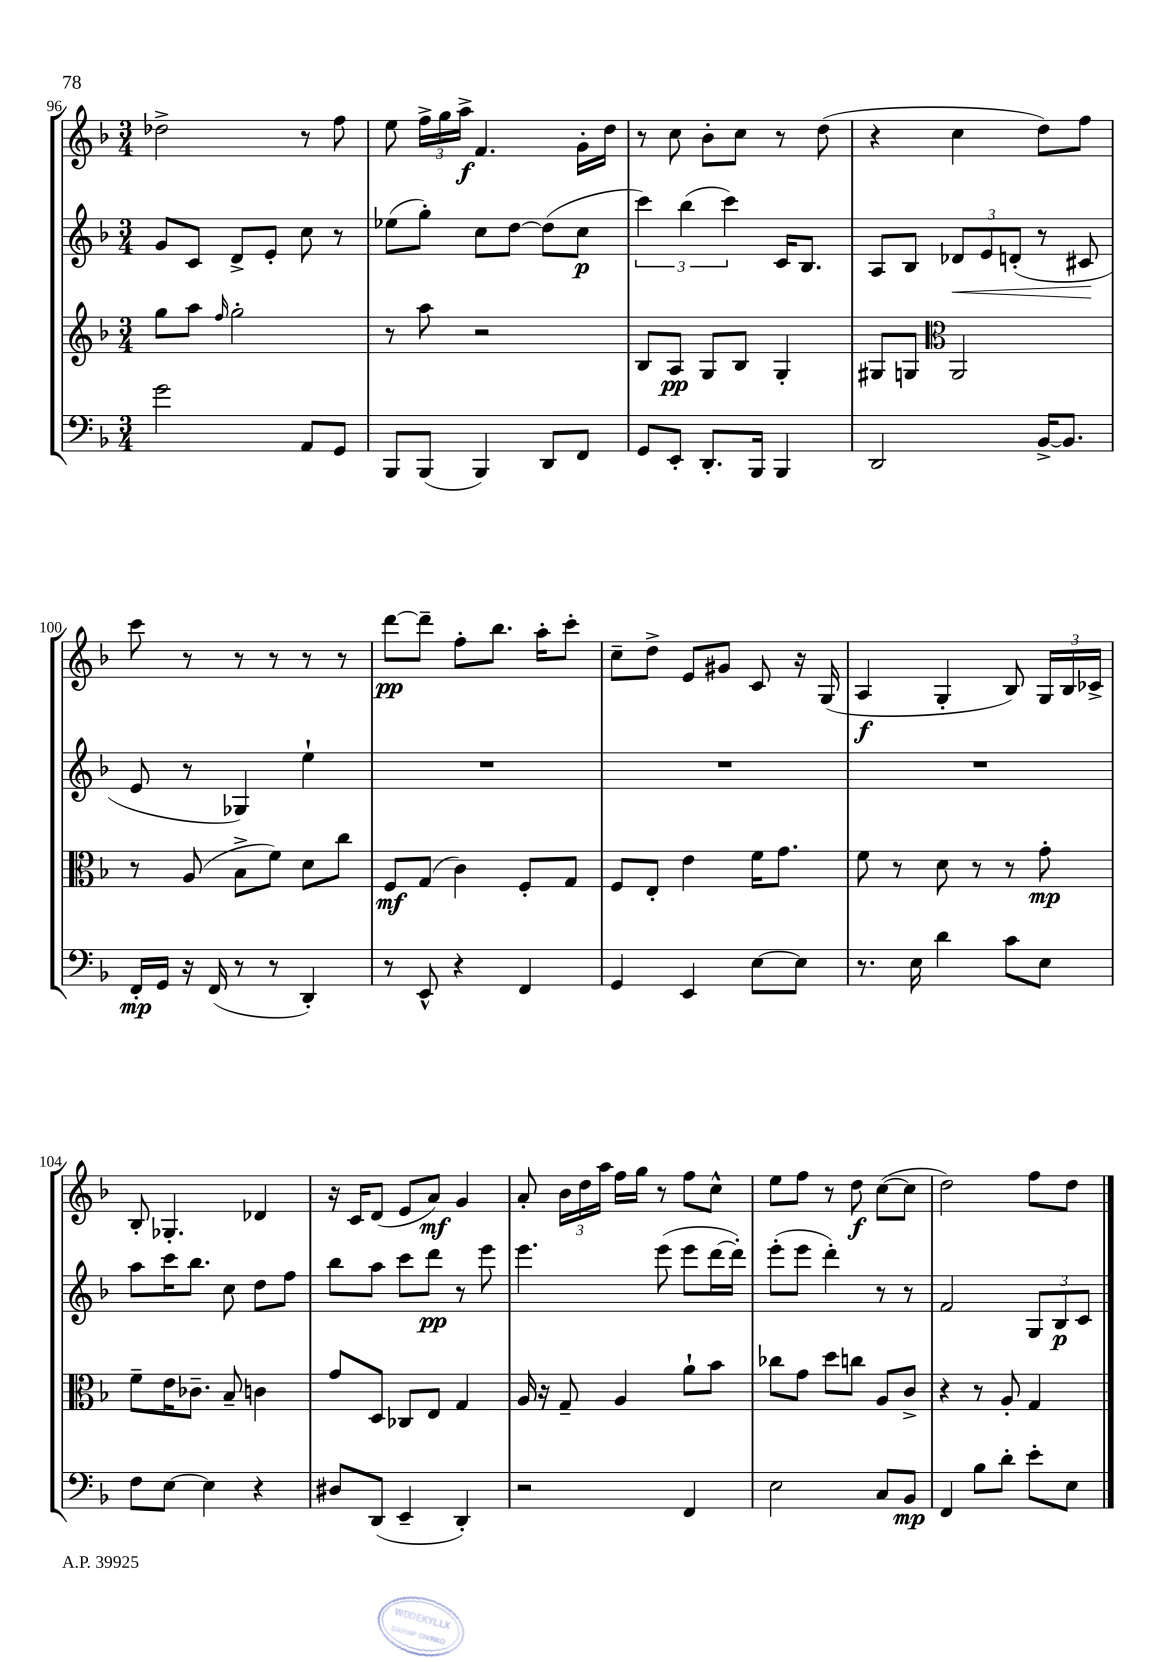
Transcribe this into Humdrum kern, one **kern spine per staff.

**kern	**dynam	**kern	**dynam	**kern	**dynam	**kern	**dynam
*part4	*part4	*part3	*part3	*part2	*part2	*part1	*part1
*staff4	*staff4	*staff3	*staff3	*staff2	*staff2	*staff1	*staff1
*clefF4	*	*clefG2	*	*clefG2	*	*clefG2	*
*k[b-]	*	*k[b-]	*	*k[b-]	*	*k[b-]	*
*M3/4	*	*M3/4	*	*M3/4	*	*M3/4	*
=96	=96	=96	=96	=96	=96	=96	=96
2g\	.	8gg\L	.	8g/L	.	2dd-X^\	.
.	.	8aa\J	.	8c/J	.	.	.
.	.	16qqff/	.	.	.	.	.
.	.	2gg'\	.	8d^/L	.	.	.
.	.	.	.	8e'/J	.	.	.
8AA/L	.	.	.	8cc\	.	8r	.
8GG/J	.	.	.	8r	.	8ff\	.
=97	=97	=97	=97	=97	=97	=97	=97
8BBB-/L	.	8r	.	(8ee-X\L	.	8ee\	.
(8BBB-/J	.	8aa\	.	8gg'\J)	.	24ff^\LL	.
.	.	.	.	.	.	24gg\	.
.	.	.	.	.	.	24aa^\JJ	f
4BBB-/)	.	2r	.	8cc\L	.	4.f/	.
.	.	.	.	[8dd\J	.	.	.
8DD/L	.	.	.	(8dd\L]	.	.	.
8FF/J	.	.	.	8cc\J	p	16g'\LL	.
.	.	.	.	.	.	16dd\JJ	.
=98	=98	=98	=98	=98	=98	=98	=98
8GG/L	.	8B-/L	.	6ccc\)	.	8r	.
8EE'/J	.	8A/J	pp	.	.	8cc\	.
.	.	.	.	(6bb-\	.	.	.
8.DD'/L	.	8G/L	.	.	.	8b-'\L	.
.	.	.	.	6ccc\)	.	.	.
.	.	8B-/J	.	.	.	8cc\J	.
16BBB-/Jk	.	.	.	.	.	.	.
4BBB-/	.	4G'/	.	16c/KL	.	8r	.
.	.	.	.	8.B-/J	.	.	.
.	.	.	.	.	.	(8dd\	.
=99	=99	=99	=99	=99	=99	=99	=99
2DD/	.	8G#X/L	.	8A/L	.	4r	.
.	.	8Gn/J	.	8B-/J	.	.	.
*	*	*clefC3	*	*	*	*	*
!	!	!	!	!	!LO:HP:b	!	!
.	.	2AA/	.	12d-X/L	<	4cc\	.
.	.	.	.	12e/	.	.	.
.	.	.	.	(12dn'/J	.	.	.
[16BB-^/KL	.	.	.	8r	.	8dd\L)	.
8.BB-/J]	.	.	.	.	.	.	.
.	.	.	.	8c#X/	.	8ff\J	.
.	.	.	.	.	[	.	.
!!LO:LB:g=z
=100	=100	=100	=100	=100	=100	=100	=100
16FF'/LL	mp	8r	.	8e/	.	8ccc\	.
16GG/JJ	.	.	.	.	.	.	.
16r	.	(8A/	.	8r	.	8r	.
(16FF/	.	.	.	.	.	.	.
8r	.	8B-^\L	.	4G-X/)	.	8r	.
8r	.	8f\J)	.	.	.	8r	.
4DD'/)	.	8d\L	.	4ee`\	.	8r	.
.	.	8cc\J	.	.	.	8r	.
=101	=101	=101	=101	=101	=101	=101	=101
8r	.	8F/L	mf	2.r	.	[8ddd\L	pp
8EE^^/	.	(8G/J	.	.	.	8ddd~\J]	.
4r	.	4c\)	.	.	.	8ff'\L	.
.	.	.	.	.	.	8.bb-\J	.
4FF/	.	8F'/L	.	.	.	.	.
.	.	.	.	.	.	16aa'\KL	.
.	.	8G/J	.	.	.	8ccc'\J	.
=102	=102	=102	=102	=102	=102	=102	=102
4GG/	.	8F/L	.	2.r	.	8cc~\L	.
.	.	8E'/J	.	.	.	8dd^\J	.
4EE/	.	4e\	.	.	.	8e/L	.
.	.	.	.	.	.	8g#X/J	.
[8E\L	.	16f\KL	.	.	.	8c/	.
.	.	8.g\J	.	.	.	.	.
8E\J]	.	.	.	.	.	16r	.
.	.	.	.	.	.	(16G/	.
=103	=103	=103	=103	=103	=103	=103	=103
8.r	.	8f\	.	2.r	.	4A/	f
.	.	8r	.	.	.	.	.
16E\	.	.	.	.	.	.	.
4d\	.	8d\	.	.	.	4G'/	.
.	.	8r	.	.	.	.	.
8c\L	.	8r	.	.	.	8B-/)	.
8E\J	.	8g'\	mp	.	.	24G/LL	.
.	.	.	.	.	.	24B-/	.
.	.	.	.	.	.	24c-X^/JJ	.
!!LO:LB:g=z
=104	=104	=104	=104	=104	=104	=104	=104
8F\L	.	8f~\L	.	8aa\L	.	8B-'/	.
[8E\J	.	16e\K	.	16ccc\K	.	4.G-X'/	.
.	.	8.c-X~\J	.	8.bb-\J	.	.	.
4E\]	.	.	.	.	.	.	.
.	.	8B-~/	.	8cc\	.	.	.
4r	.	4cn\	.	8dd\L	.	4d-X/	.
.	.	.	.	8ff\J	.	.	.
=105	=105	=105	=105	=105	=105	=105	=105
8D#X/L	.	8g/L	.	8bb-\L	.	16r	.
.	.	.	.	.	.	16c/KL	.
(8DD/J	.	8D/J	.	8aa\J	.	(8d/J	.
4EE~/	.	8C-X/L	.	8ccc\L	.	8e/L	.
.	.	8E/J	.	8ddd\J	pp	8a/J)	mf
4DD'/)	.	4G/	.	8r	.	4g/	.
.	.	.	.	8eee\	.	.	.
=106	=106	=106	=106	=106	=106	=106	=106
2r	.	16A/	.	4.eee\	.	8a'/	.
.	.	16r	.	.	.	.	.
.	.	8G~/	.	.	.	24b-\LL	.
.	.	.	.	.	.	24dd\	.
.	.	.	.	.	.	24aa\JJ	.
.	.	4A/	.	.	.	16ff\LL	.
.	.	.	.	.	.	16gg\JJ	.
.	.	.	.	(8eee\	.	8r	.
4FF/	.	8a`\L	.	8eee\L	.	8ff\L	.
.	.	8b-\J	.	[16ddd\L	.	8cc^^\J	.
.	.	.	.	16ddd'\JJ])	.	.	.
=107	=107	=107	=107	=107	=107	=107	=107
2E\	.	8cc-X\L	.	(8eee'\L	.	8ee\L	.
.	.	8g\J	.	8eee\J	.	8ff\J	.
.	.	8dd\L	.	4ddd'\)	.	8r	.
.	.	8ccn\J	.	.	.	8dd\	f
8C/L	.	8A/L	.	8r	.	([8cc\L	.
8BB-/J	mp	8c^/J	.	8r	.	8cc\J]	.
=108	=108	=108	=108	=108	=108	=108	=108
4FF/	.	4r	.	2f/	.	2dd\)	.
8B-\L	.	8r	.	.	.	.	.
8d'\J	.	8A'/	.	.	.	.	.
8e'\L	.	4G/	.	12G/L	.	8ff\L	.
.	.	.	.	12B-/	p	.	.
8E\J	.	.	.	.	.	8dd\J	.
.	.	.	.	12c/J	.	.	.
==	==	==	==	==	==	==	==
*-	*-	*-	*-	*-	*-	*-	*-
